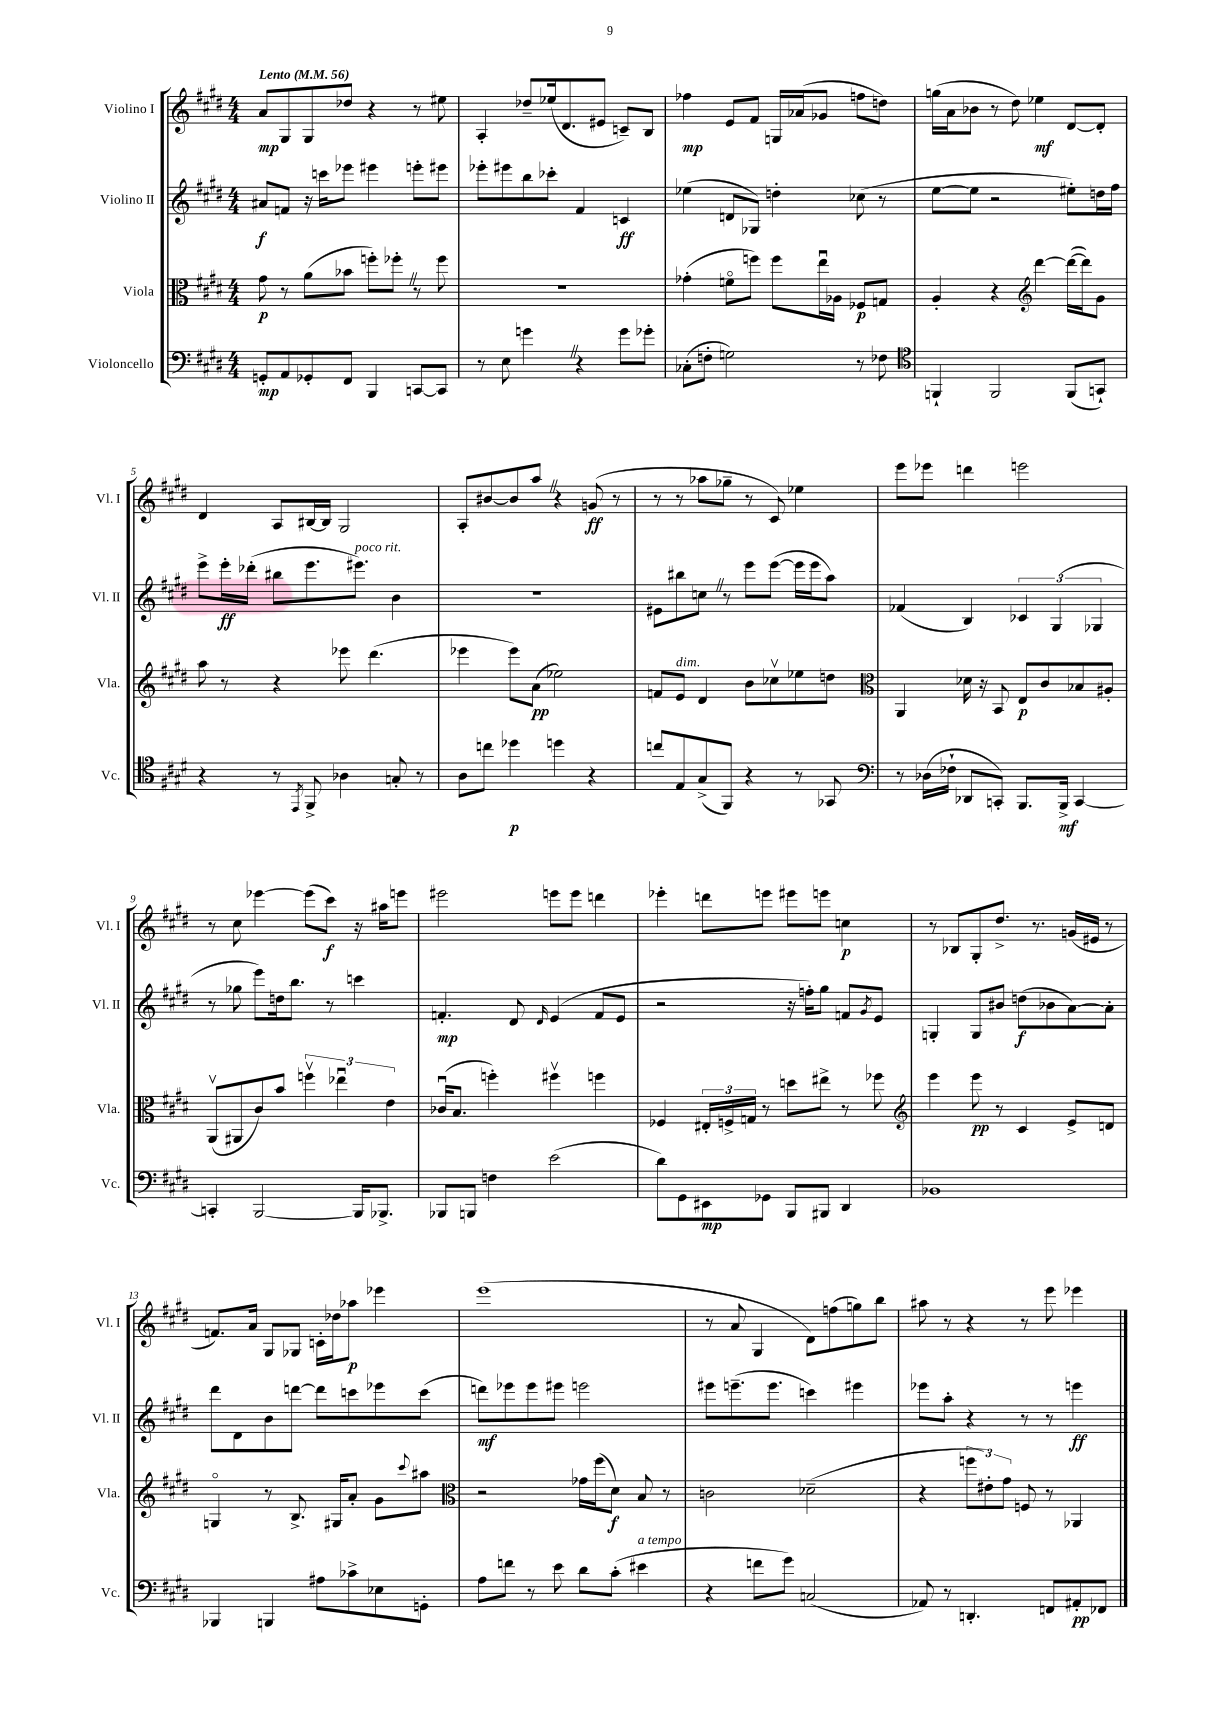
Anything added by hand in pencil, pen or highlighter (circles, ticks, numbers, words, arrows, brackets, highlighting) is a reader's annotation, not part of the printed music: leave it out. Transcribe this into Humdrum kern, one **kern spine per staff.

**kern	**dynam	**kern	**dynam	**kern	**dynam	**kern	**dynam
*part4	*part4	*part3	*part3	*part2	*part2	*part1	*part1
*staff4	*staff4	*staff3	*staff3	*staff2	*staff2	*staff1	*staff1
*I"Violoncello	*	*I"Viola	*	*I"Violino II	*	*I"Violino I	*
*I'Vc.	*	*I'Vla.	*	*I'Vl. II	*	*I'Vl. I	*
*clefF4	*	*clefC3	*	*clefG2	*	*clefG2	*
*k[f#c#g#d#]	*	*k[f#c#g#d#]	*	*k[f#c#g#d#]	*	*k[f#c#g#d#]	*
*M4/4	*	*M4/4	*	*M4/4	*	*M4/4	*
*MM56	*	*MM56	*	*MM56	*	*MM56	*
=1	=1	=1	=1	=1	=1	=1	=1
!	!	!	!	!	!	!LO:TX:a:B:t=Lento	!
8GGn'/L	mp	8g#\	p	8a#X/L	f	8a/L	mp
8AA/	.	8r	.	8fn/J	.	8G#/	.
8GG-X'/	.	(8a\L	.	16r	.	8G#/	.
.	.	.	.	16cccn\KL	.	.	.
8FF#/J	.	8b-X\J	.	8eee-X\J	.	8dd-X/J	.
4BBB/	.	8ffn'\L)	.	4eee#X\	.	4r	.
.	.	8ff-X'Z\J	.	.	.	.	.
[8CCn/L	.	8r	.	8eeen'\L	.	8r	.
8CC/J]	.	8ff-\	.	8eee#X\J	.	8ee#X\	.
=2	=2	=2	=2	=2	=2	=2	=2
8r	.	1r	.	8eee-X'\L	.	4A'/	.
8E\	.	.	.	8eee#X\	.	.	.
4gnZ\	.	.	.	8bb\	.	8dd-X~/L	.
.	.	.	.	8ccc-X'\J	.	(16ee-X/k	.
.	.	.	.	.	.	8.d#/	.
4r	.	.	.	4f#/	.	.	.
.	.	.	.	.	.	8e#X/J	.
8g\L	.	.	.	4cn/	ff	8cn~/L)	.
8g-X'\J	.	.	.	.	.	8B/J	.
=3	=3	=3	=3	=3	=3	=3	=3
(8C-X'\L	.	(4g-X'\	.	(4ee-X\	.	4ff-X\	mp
8Fn'\J	.	.	.	.	.	.	.
2Gn\)	.	8fn\L	.	8dn/L	.	8e/L	.
.	.	8ffn\J)	.	8G-X/J)	.	8f#/J	.
.	.	8ff\L	.	4ddn'\	.	16Gn/LL	.
.	.	.	.	.	.	(16a-X/J	.
.	.	16eeu\L	.	.	.	8g-X/J	.
.	.	16A-X\JJ	.	.	.	.	.
8r	.	8F-X/L	p	(8cc-X\	.	8ffn\L	.
8F-X\	.	8Gn/J	.	8r	.	8ddn\J)	.
=4	=4	=4	=4	=4	=4	=4	=4
*clefC4	*	*	*	*	*	*	*
4FFn`/	.	4A'/	.	[8ee\L	.	(16ggn\LL	.
.	.	.	.	.	.	16a\J	.
.	.	.	.	8ee\J]	.	8b-X\J	.
2FF/	.	4r	.	2r	.	8r	.
.	.	.	.	.	.	8dd#\)	.
*	*	*clefG2	*	*	*	*	*
.	.	[4ddd#\	.	.	.	4ee-X\	mf
(8FF/L	.	(16ddd#\LL_	.	8ee#X'\L)	.	[8d#/L	.
.	.	16ddd#\J])	.	.	.	.	.
8GGn`/J)	.	8g#\J	.	16ddn\L	.	8d#'/J]	.
.	.	.	.	16ff#\JJ	.	.	.
!!LO:LB:g=z
=5	=5	=5	=5	=5	=5	=5	=5
4r	.	8aa\	.	8eee^\L	.	4d#/	.
.	.	8r	.	16eee'\L	ff	.	.
.	.	.	.	(16ddd-X'\JJ	.	.	.
8r	.	4r	.	8bb#X\L	.	8A/L	.
8qEE/	.	.	.	.	.	.	.
8FF#^/	.	.	.	8.eee\	.	[16B#X/L	.
.	.	.	.	.	.	16B#/JJ]	.
4A-X\	.	8eee-X\	.	.	.	2G#/	.
!	!	!	!	!LO:TX:a:i:t=poco rit.	!	!	!
.	.	.	.	8.eee#X\J)	.	.	.
.	.	(4.ddd#\	.	.	.	.	.
8Gn'/	.	.	.	4b\	.	.	.
8r	.	.	.	.	.	.	.
=6	=6	=6	=6	=6	=6	=6	=6
8A\L	.	4eee-X\	.	1r	.	8A'/L	.
8ccn\J	.	.	.	.	.	[8b#X/	.
4dd-X\	p	8eee-\L)	.	.	.	8b#/]	.
.	.	(8a\J	pp	.	.	8aaZ/J	.
4ddn\	.	2ee-X\)	.	.	.	4r	.
4r	.	.	.	.	.	(8gn/	ff
.	.	.	.	.	.	8r	.
=7	=7	=7	=7	=7	=7	=7	=7
8ccn/L	.	8fn/L	.	8e#X\L	.	8r	.
!	!	!LO:TX:a:i:t=dim.	!	!	!	!	!
8E/	.	8e/J	.	8bb#X\	.	8r	.
(8G#^/	.	4d#/	.	8ccnZ\J	.	8aa-X\L	.
8FF#/J)	.	.	.	8r	.	8gg-X~\J	.
4r	.	8b\L	.	8eee\L	.	8r	.
.	.	8cc-Xv\	.	([8eee\J	.	8c#/)	.
8r	.	8ee-X\	.	16eee\LL]	.	4ee-X\	.
.	.	.	.	16eee\J	.	.	.
8GG-X/	.	8ddn\J	.	8aa\J)	.	.	.
=8	=8	=8	=8	=8	=8	=8	=8
*clefF4	*	*clefC3	*	*	*	*	*
8r	.	4AA/	.	(4f-X/	.	8eee\L	.
(16D-X\LL	.	.	.	.	.	8eee-X\J	.
16F-X`\JJ	.	.	.	.	.	.	.
8DD-X/L	.	16d-X\	.	4B/)	.	4dddn\	.
.	.	16r	.	.	.	.	.
8CCn'/J)	.	8BB/	.	.	.	.	.
8.BBB/L	.	8E/L	p	6c-X/	.	2eeen\	.
.	.	8c#/	.	.	.	.	.
.	.	.	.	(6G#/	.	.	.
16BBB^/Jk	mf	.	.	.	.	.	.
[4CC/	.	8B-X/	.	.	.	.	.
.	.	.	.	6G-X/	.	.	.
.	.	8A#X'/J	.	.	.	.	.
!!LO:LB:g=z
=9	=9	=9	=9	=9	=9	=9	=9
4CCn'/]	.	(8AAv/L	.	8r	.	8r	.
.	.	8AA#X/	.	8gg-X\	.	8cc#\	.
[2BBB/	.	8c#/)	.	8eee\L)	.	[4eee-X\	.
.	.	8b/J	.	16ddn\k	.	.	.
.	.	.	.	8.bb\J	.	.	.
.	.	6ffnv\	.	.	.	(8eee-\L]	.
.	.	.	.	8r	.	8ccc#\J)	f
.	.	6ee-Xu\	.	.	.	.	.
16BBB/KL]	.	.	.	4cccn\	.	16r	.
8.BBB-X^/J	.	.	.	.	.	16aa#X\KL	.
.	.	6e\	.	.	.	.	.
.	.	.	.	.	.	8eeen\J	.
=10	=10	=10	=10	=10	=10	=10	=10
8BBB-X/L	.	(16c-Xu/KL	.	4.fn'/	mp	2eee#X\	.
.	.	8.B/J	.	.	.	.	.
8BBBn/J	.	.	.	.	.	.	.
4Fn\	.	4ffn'\)	.	.	.	.	.
.	.	.	.	8d#/	.	.	.
.	.	.	.	16qqd#/	.	.	.
(2e\	.	4ff#Xv\	.	(4e/	.	8eeen\L	.
.	.	.	.	.	.	8eee\J	.
.	.	4ffn\	.	8f/L	.	4dddn\	.
.	.	.	.	8e/J	.	.	.
=11	=11	=11	=11	=11	=11	=11	=11
8d#\L)	.	4F-X/	.	2r	.	4eee-X'\	.
8GG#\	.	.	.	.	.	.	.
8EE#X\	mp	24E#X'/LL	.	.	.	8dddn\L	.
.	.	24Fn^/	.	.	.	.	.
.	.	24Gn/JJ	.	.	.	.	.
8GG-X\J	.	8r	.	.	.	8eeen\J	.
8BBB/L	.	8ddn\L	.	16r	.	8eee#X\L	.
.	.	.	.	16ffn'\KL)	.	.	.
8BBB#X/J	.	8ee#X^\J	.	8gg#\J	.	8eeen\J	.
4DD#/	.	8r	.	8fn/L	.	4ccn\	p
.	.	.	.	8qg#/	.	.	.
.	.	8ff-X\	.	8e/J	.	.	.
=12	=12	=12	=12	=12	=12	=12	=12
*	*	*clefG2	*	*	*	*	*
1BB-X	.	4eee\	.	4Gn'/	.	8r	.
.	.	.	.	.	.	8B-X/L	.
.	.	8eee\	pp	8G/L	.	8G#'/	.
.	.	8r	.	8b#X/J	.	8.dd#^/J	.
.	.	4c#/	.	(8ddn\L	f	.	.
.	.	.	.	.	.	8.r	.
.	.	.	.	8b-X\	.	.	.
.	.	8e^/L	.	[8a\)	.	(16gn/LL	.
.	.	.	.	.	.	16e#X/JJ	.
.	.	8dn/J	.	8a'\J]	.	8r	.
!!LO:LB:g=z
=13	=13	=13	=13	=13	=13	=13	=13
4BBB-X/	.	4Gn/	.	8ddd#\L	.	8.fn/L)	.
.	.	.	.	8d#\	.	.	.
.	.	.	.	.	.	16a/Jk	.
4BBBn/	.	8r	.	8b\	.	8G#/L	.
.	.	8.B^/	.	[8dddn\J	.	8G-X/J	.
8A#X\L	.	.	.	8ddd\L]	.	16cn'\LL	.
.	.	16G#X/KL	.	.	.	16dd-X\J	.
8c-X^\	.	8a'/J	.	8cccn\	.	8aa-X\J	p
8E-X\	.	8g#\L	.	8eee-X\	.	4eee-X\	.
.	.	8qqccc#/	.	.	.	.	.
8GGn'\J	.	8aa#X\J	.	(8ccc\J	.	.	.
=14	=14	=14	=14	=14	=14	=14	=14
*	*	*clefC3	*	*	*	*	*
8A\L	.	2r	.	8dddn\L)	mf	(1eee	.
8fn\J	.	.	.	8eee-X\	.	.	.
8r	.	.	.	8eee-\	.	.	.
8e\	.	.	.	8eee#X\J	.	.	.
8d#\L	.	16g-X\LL	.	2eeen\	.	.	.
.	.	(16ff#\J	.	.	.	.	.
(8c#'\J	.	8d#\J)	f	.	.	.	.
!LO:TX:a:i:t=a tempo	!	!	!	!	!	!	!
4e#X\	.	8B/	.	.	.	.	.
.	.	8r	.	.	.	.	.
=15	=15	=15	=15	=15	=15	=15	=15
4r	.	2cn\	.	8eee#X\L	.	8r	.
.	.	.	.	(8.eeen~\	.	8a/	.
8fn\L	.	.	.	.	.	4G#/	.
.	.	.	.	8.eee\J	.	.	.
8g#\J)	.	.	.	.	.	.	.
(2Cn/	.	(2d-X~\	.	4cccn\)	.	8d#\L)	.
.	.	.	.	.	.	(8ffn\	.
.	.	.	.	4eee#X\	.	8ggn\)	.
.	.	.	.	.	.	8bb\J	.
=16	=16	=16	=16	=16	=16	=16	=16
8AA-X/)	.	4r	.	8eee-X\L	.	8aa#X\	.
8r	.	.	.	8aa'\J	.	8r	.
4.DDn'/	.	12ffn\L	.	4r	.	4r	.
.	.	12e#X'\)	.	.	.	.	.
.	.	12g#\J	.	.	.	.	.
.	.	8Fn/	.	8r	.	8r	.
8FFn/L	.	8r	.	8r	.	8eee\	.
8AA#X'/	pp	4AA-X/	.	4eeen\	ff	4eee-X\	.
8FF-X/J	.	.	.	.	.	.	.
==	==	==	==	==	==	==	==
*-	*-	*-	*-	*-	*-	*-	*-
